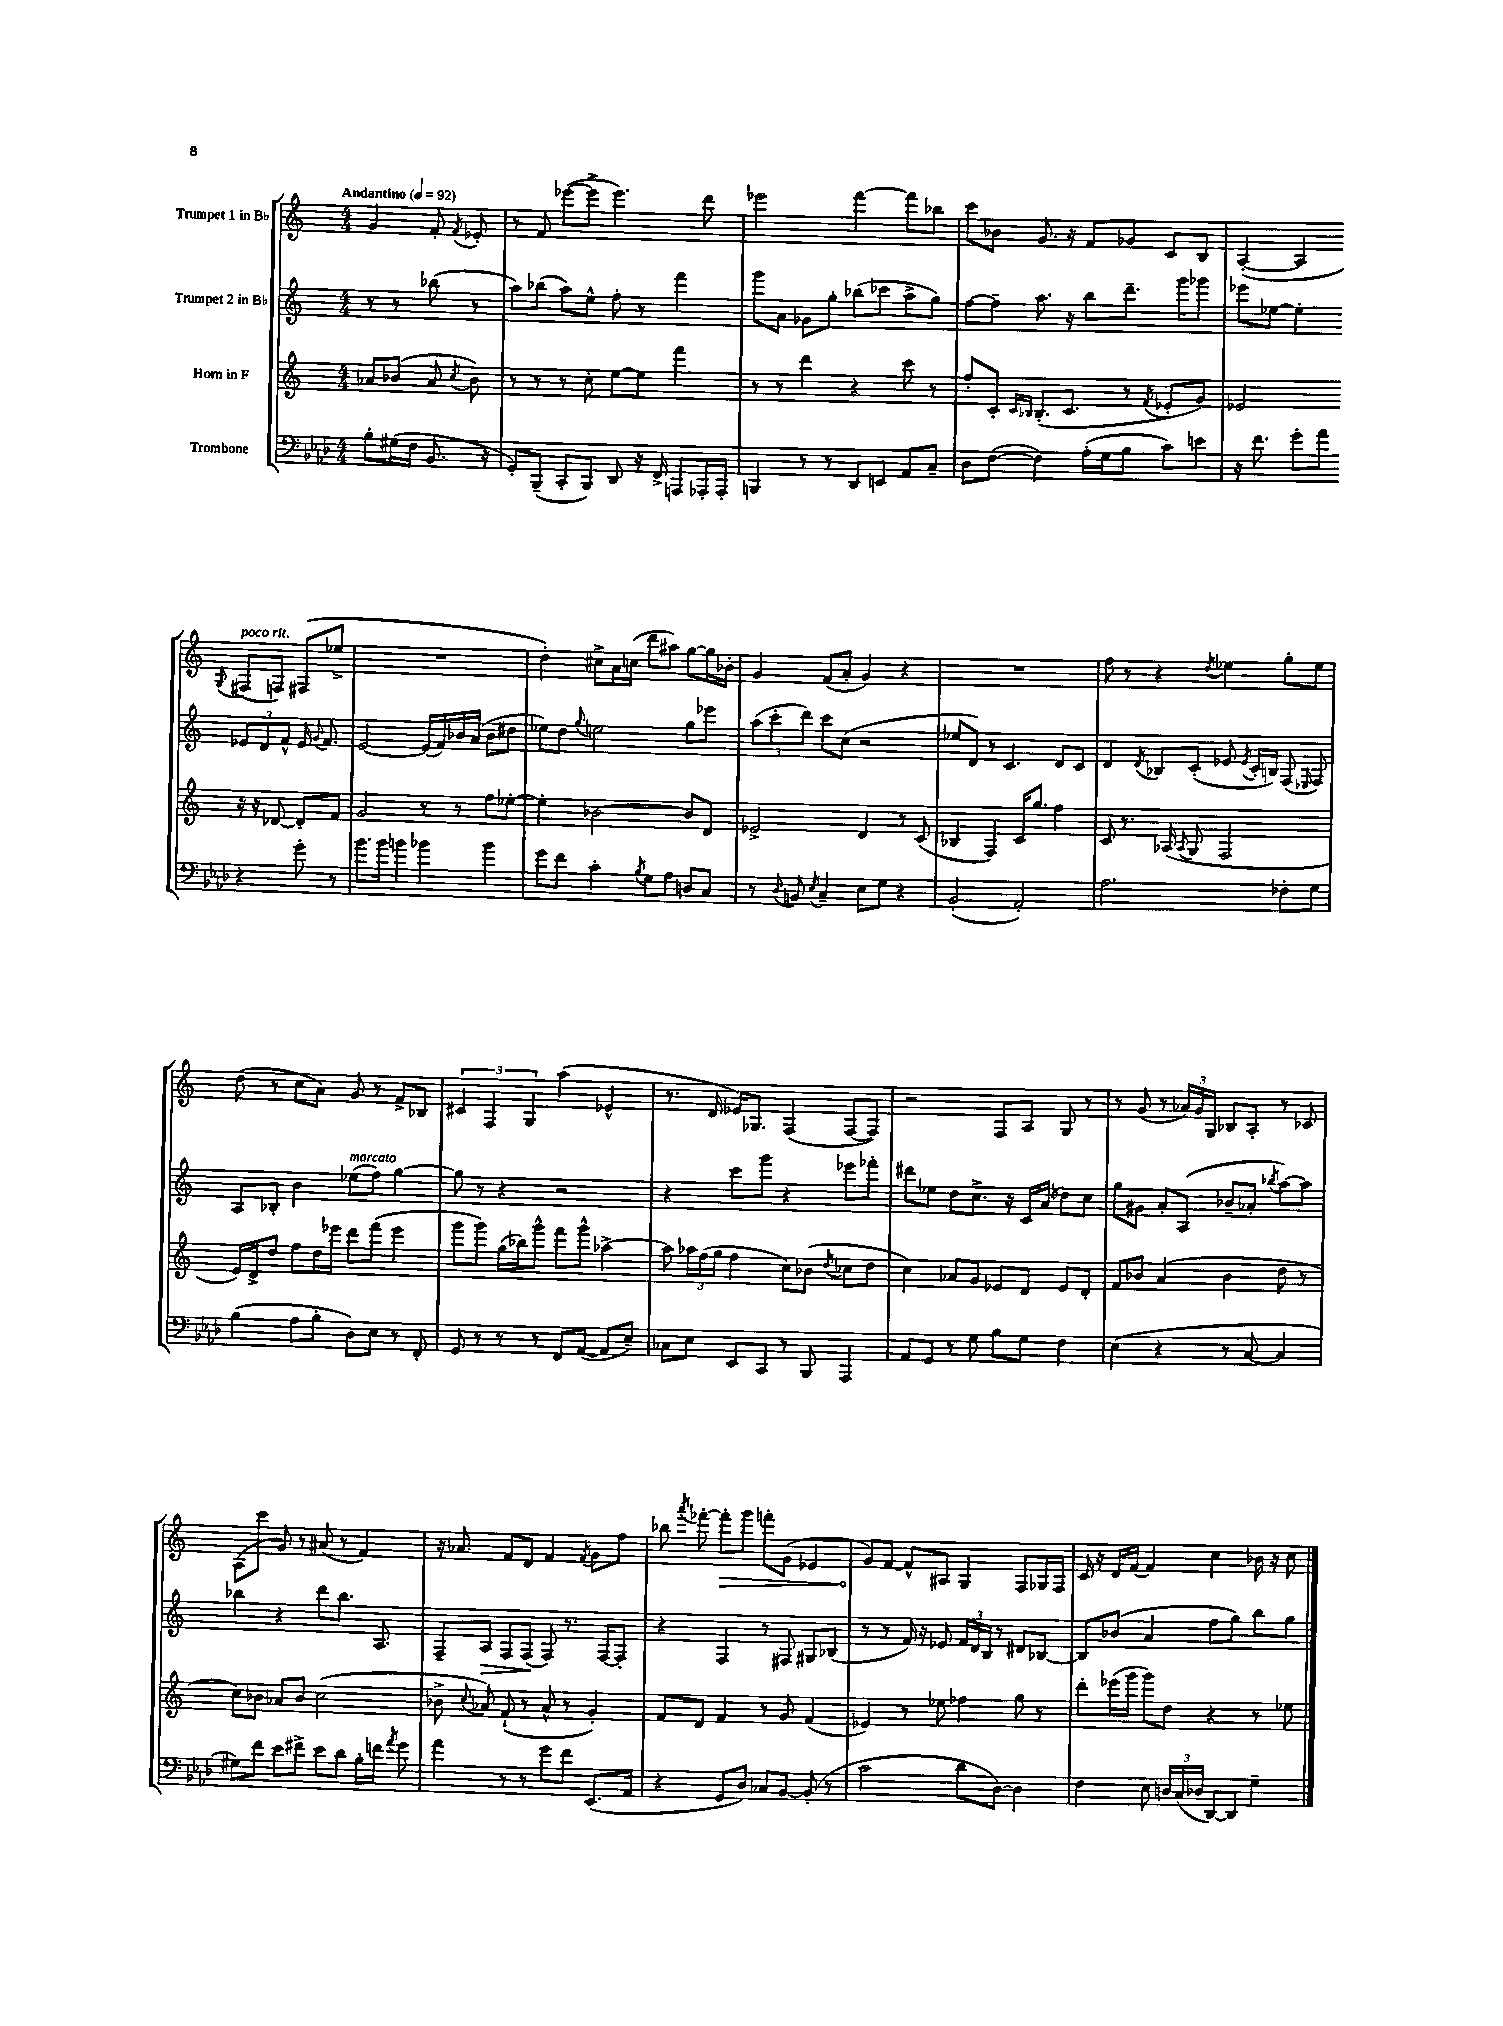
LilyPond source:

<<
\new StaffGroup <<
\new Staff = "s0" \with { instrumentName = "Trumpet 1 in Bb" } {
    \clef treble \key c \major \numericTimeSignature \time 4/4 \partial 2 \tempo "Andantino" 4 = 92
    \autoBeamOff g'4 f'8-. \acciaccatura { f'8 } ees'8-. |
    r8 f'8 ees'''8[~( ees'''8]-> ees'''4.) d'''8 |
    ees'''2 f'''4~ f'''8[ bes''8] |
    c'''8[ bes'8] g'8. r16 f'8[ ges'8] c'8[ b8] |
    a4~-.( a4 \appoggiatura { g8 } fis8[^\markup { \italic "poco rit." } f8]) fis8[( ees''8]-> |
    R1 |
    d''4-.) cis''8[-> a'16 c''16]( d'''8[ ais''8]) g''8[~ g''16 bes'16]-. |
    g'4 f'8[( a'8]-. g'4) r4 |
    R1 |
    f''8 r8 r4 \acciaccatura { d''8 } ees''4 g''8[-. ees''8] |
    d''8( r8 c''8[ a'8]) g'8 r8 f'8[-> bes8] |
    \tuplet 3/2 { cis'4 f4 g4 } a''4( ees'4-^ |
    r8. d'16 ees'16[) ges8.] f4( f8[~ f8]) |
    r2 f8[ a8] g8 r8 |
    r8 g'8( r8 \tuplet 3/2 { aes'16[) g'16 g16] } bes8[ a8]-. r8 ces'8 |
    a8[( c'''8] g'8) r8 ais'8( r8 f'4) |
    r16 aes'8. f'8[ d'8] f'4 \acciaccatura { f'8 } g'8[ f''8] |
    bes''8 \acciaccatura { a'''8 } fes'''8~-. \once \override Hairpin.circled-tip = ##t fes'''8[-.\> g'''8] f'''8[-. g'8]( ees'4 |
    g'8[\!) f'8]~ f'8[-^ ais8] g4 f8[ ges16 f16] |
    c'16 r16 d'16[ f'16]~ f'4 c''4 bes'16 r16 c''8 \bar "|." |
}
\new Staff = "s1" \with { instrumentName = "Trumpet 2 in Bb" } {
    \clef treble \key c \major \numericTimeSignature \time 4/4 \partial 2
    \autoBeamOff r8 r8 bes''8( r8 |
    a''8[) bes''8]( a''8[) e''8]-^ f''8-. r8 f'''4 |
    g'''8[ a'8] ges'8[ g''8]-. bes''8[( ces'''8] a''8[-> g''8]) |
    f''8[~ f''8]-- a''8. r16 b''8[ d'''8.]-- g'''16[ ges'''8] |
    ees'''8[ ees''8]~ ees''4-. \tuplet 3/2 { ees'8[ d'8 f'8]-^ } ees'16 \appoggiatura { g'8 } f'8. |
    e'2~ e'16[( f'16) bes'16 a'16]( bes'8[ dis''8] |
    ees''8[) d''8] \appoggiatura { g''8 } e''2 g''8[ ees'''8] |
    \tuplet 3/2 { a''8[( c'''8-. d'''8]) } c'''8[ c''8]( r2 |
    ees''8[ d'8]) r8 c'4. d'8[ c'8] |
    d'4 \acciaccatura { d'8 } bes8[ c'8]-.( ees'8 \acciaccatura { ees'8 } c'16[-. b16]) f8( \grace { ees16 } f8) |
    a8[ bes8]-. b'4 ees''8[^\markup { \italic "marcato" }( f''8]) g''4~ |
    g''8 r8 r4 r2 |
    r4 c'''8[ g'''8] r4 ees'''8[ fes'''8]-. |
    dis'''8[ ees''8] d''8[ c''8.]-> r16 c'16[ a'16]( des''8[) c''8] |
    g''8[ gis'8] a'8[-. a8]( bes'8[-- aes'8]-. \acciaccatura { bes''8 } a''8[~) a''8] |
    bes''4 r4 d'''8[ bes''8.] a8. |
    f8[-- a8]\> f8[ f8]\!( f8) r8. f16[~ f8]-. |
    r4 f4 r8 fis8 gis8[ bes8]( |
    r8 r8 f'16) r16 ees'8 \tuplet 3/2 { f'16[ d'16 b16] } r8 dis'8[ bes8]~ |
    bes8[ bes'8]( a'4 f''8[ g''8]) b''8[ g''8] \bar "|." |
}
\new Staff = "s2" \with { instrumentName = "Horn in F" } {
    \clef treble \key c \major \numericTimeSignature \time 4/4 \partial 2
    \autoBeamOff aes'8[ bes'8]( aes'8 \acciaccatura { c''8 } bes'8) |
    r8 r8 r8 c''8-. e''8[~ e''8] f'''4 |
    r8 r8 d'''4 r4 c'''8 r8 |
    f''8[-. c'8]-. \grace { c'16[ bes16] } bes8.[-.( c'8.] r8 \acciaccatura { f'8 } ees'8[-. g'8]) |
    ees'2 r16 r16 des'8~ des'8[-. f'8] |
    g'2 r8 r8 f''8[ ees''8]~-. |
    ees''4-. bes'2~ bes'8[ d'8] |
    ees'2-> d'4 r8 c'8( |
    bes4 f4) c'16[ g''8.] f''4 |
    c'8 r8. aes16( \acciaccatura { aes8 } g8 f2 |
    e'16[) d'16-> d''8] f''8[ d''16 ees'''16] d'''8[ f'''8]( ees'''4 |
    g'''8[ g'''8]) g''16[( bes''16) g'''8]-^ f'''8[ g'''8]-^ aes''4~-> |
    aes''8 \tuplet 3/2 { aes''16[ f''16( g''16] } f''4 c''8[) bes'8]( \acciaccatura { d''8 } ces''8[ d''8] |
    c''4) aes'8[ g'8] ees'8[ d'8] ees'8[ d'8]-. |
    f'8[ bes'8] a'4( bes'4 d''8 r8 |
    c''8[) bes'8] aes'8[ bes'8] c''2( |
    bes'8-> \appoggiatura { c''8 } aes'8) f'8-!( r8 aes'8-^ r8 g'4-.) |
    f'8[ d'8] f'4 r8 g'8 f'4( |
    ees'4) r8 ees''8 fes''4 g''8 r8 |
    d'''8[-. ees'''16( g'''16] g'''8[) d''8] r4 r8 ees''8 \bar "|." |
}
\new Staff = "s3" \with { instrumentName = "Trombone" } {
    \clef bass \key aes \major \numericTimeSignature \time 4/4 \partial 2
    \autoBeamOff bes8[-. gis16( f16] bes,8. r16 |
    g,8[-.) bes,,8]--( c,8[-. bes,,8]) des,8 r16 f,16-> a,,8[ aes,,16-. aes,,16]-. |
    b,,4 r8 r8 des,8[ e,8] aes,8[ c8]-- |
    des8[ f8]~( f4) aes16[-.( g16 bes8] c'8[) e'8] |
    r16 f'8. g'8[-. aes'8] r4 g'8-. r8 |
    bes'8.[ bes'16] b'4 bes'4 bes'4 |
    g'8[ f'8] c'4-. \acciaccatura { bes8 } g8[ aes8] d8[ c8] |
    r8 \appoggiatura { des8 } b,8 \acciaccatura { ees8 } c4-- ees8[ g8] r4 |
    bes,2-.( aes,2-.) |
    aes2. fes8[-. g8] |
    bes4( aes8[ bes8]-. des8[) ees8] r8 f,8-. |
    g,8 r8 r8 r8 f,8[ aes,8]~( aes,8[ ees8]--) |
    ces8[ ees8] ees,8[ c,8] r8 bes,,8 aes,,4 |
    aes,8[ g,8] r8 g8 bes8[ g8] f4 |
    ees4( r4 r8 c8~ c4 |
    gis8[) f'8] ees'8[ fis'8]-> ees'8[ des'8] bes16[-. f'16] \acciaccatura { aes'8 } g'8 |
    aes'4 r8 r8 g'8[ f'8] ees,8.[( aes,16] |
    r4 g,8[ des8]) ces8[ bes,8]~ bes,8-.( r8 |
    c'2 des'8[ des8]~) des4 |
    f4 ees8 \tuplet 3/2 { d16[ c16( des16] } des,8[~) des,8] g4-- \bar "|." |
}
>>
>>
\layout { \context { \Score \remove "Bar_number_engraver" } }
